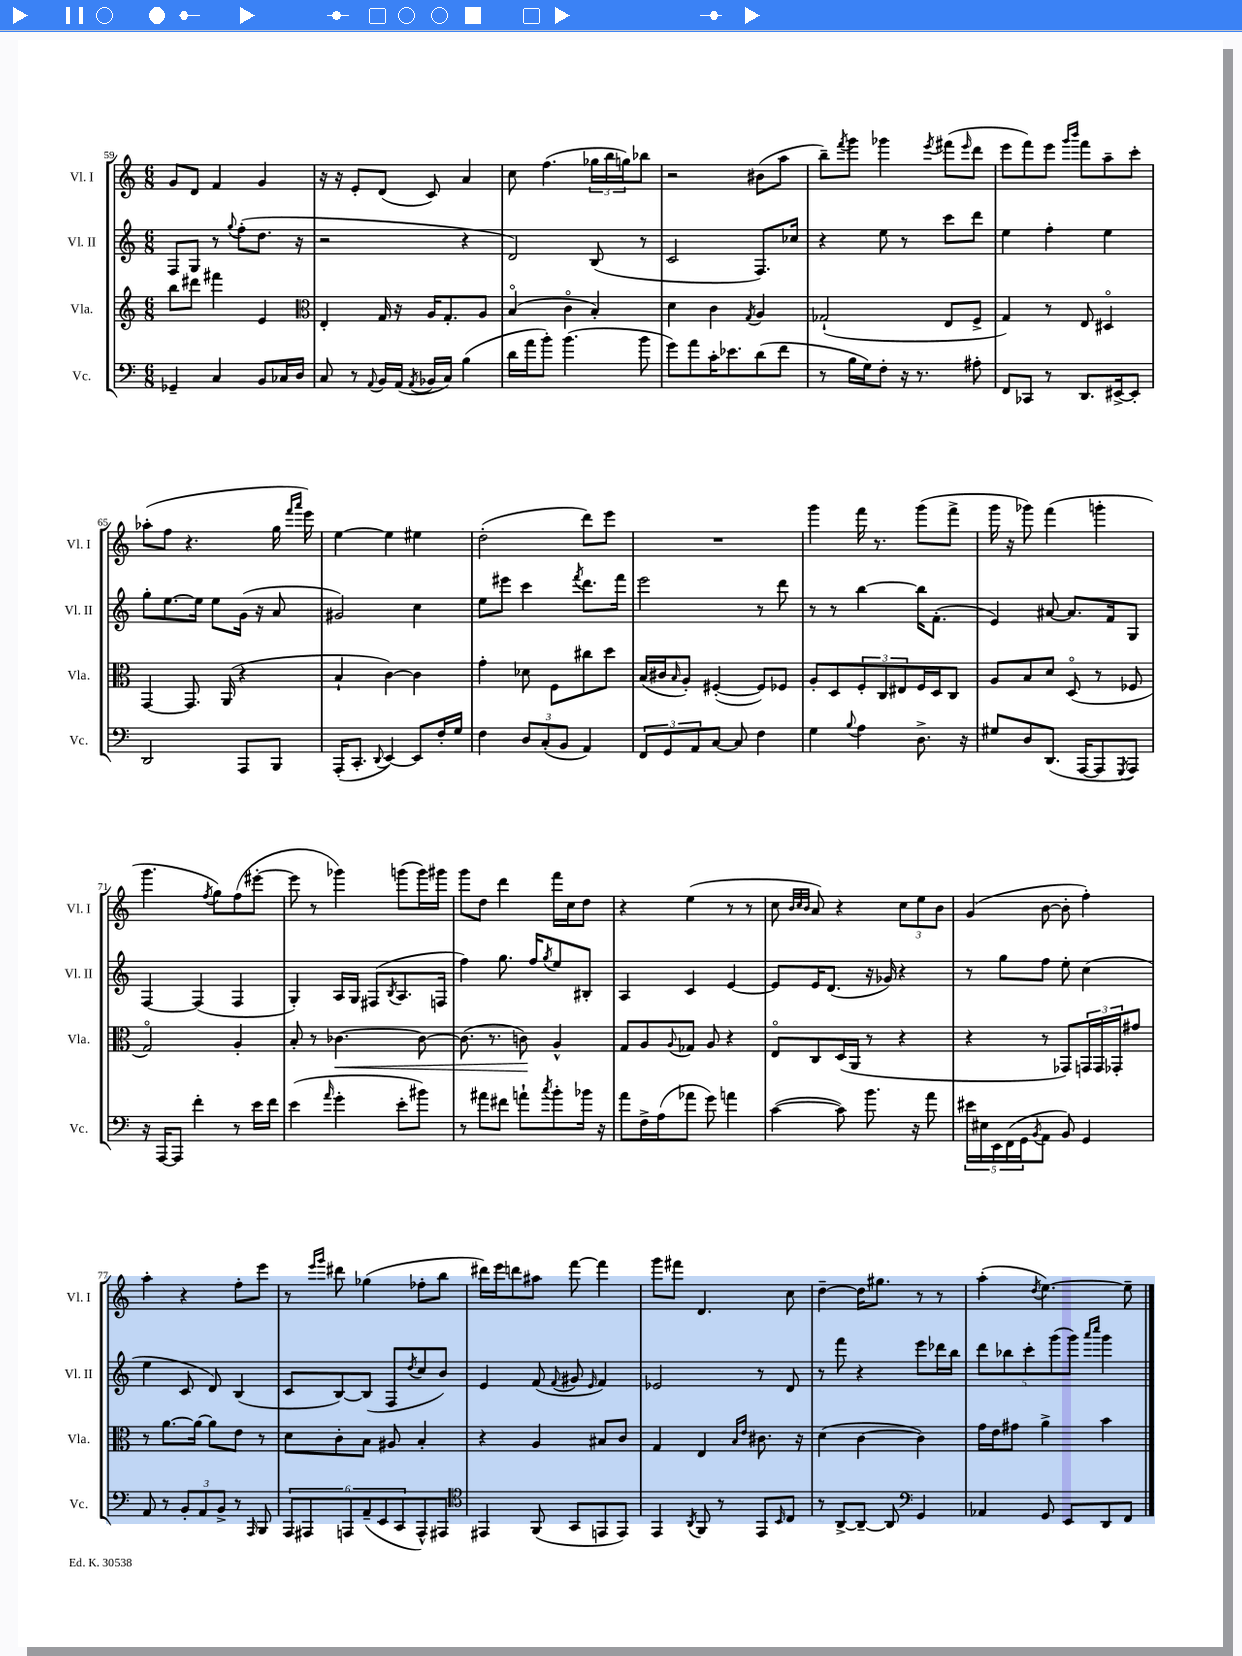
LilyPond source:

<<
\new StaffGroup <<
\new Staff = "s0" \with { instrumentName = "Vl. I" shortInstrumentName = "Vl. I" } {
    \clef treble \key c \major \numericTimeSignature \time 6/8
    g'8 d'8 f'4 g'4 |
    r16 r16 e'8-. d'8( c'8) a'4 |
    c''8 f''4.( \tuplet 3/2 { ges''16 b''16 g''16) } bes''8 |
    r2 bis'8( a''8 |
    b''8--) \acciaccatura { f'''8 } g'''8 ges'''4 \acciaccatura { e'''8 } fis'''8( \grace { e'''16 } d'''8 |
    e'''8 f'''8) e'''8 \grace { g'''16 b'''16 } f'''8 a''8-- c'''8-. |
    aes''8-.( f''8 r4. g''16 \grace { f'''16 a'''16 } e'''16) |
    e''4~ e''4 eis''4 |
    d''2-.( d'''8) e'''8 |
    R2. |
    g'''4 f'''16 r8. g'''8( f'''8-> |
    g'''16 r16 ges'''8) f'''4( g'''4-. |
    g'''4. \acciaccatura { f''8 } g''8) f''8( eis'''8~-. |
    eis'''8 r8 ges'''4) g'''8( g'''16) gis'''16 |
    g'''8 d''8 d'''4 f'''16 c''16 d''8 |
    r4 e''4( r8 r8 |
    c''8 \grace { b'32 c''32 b'32 } a'8) r4 \tuplet 3/2 { c''8 e''8 b'8 } |
    g'4( b'8~ b'8-. f''4-.) |
    a''4-. r4 f''8-. e'''8 |
    r8 \grace { e'''16 g'''16 } dis'''8 ges''4( fes''8-. b''8 |
    dis'''16) e'''16 d'''8 ais''8 f'''8~ f'''4 |
    g'''8 fis'''8 d'4. c''8 |
    d''4~-- d''16 gis''8. r8 r8 |
    a''4-.( \acciaccatura { d''8 } e''4.~) e''8-- \bar "|." |
}
\new Staff = "s1" \with { instrumentName = "Vl. II" shortInstrumentName = "Vl. II" } {
    \clef treble \key c \major \numericTimeSignature \time 6/8
    f8 g8 r8 \appoggiatura { g''8 } f''8-.( d''8. r16 |
    r2 r4 |
    d'2) b8( r8 |
    c'2 f8.) ces''16 |
    r4 e''8 r8 c'''8 d'''8 |
    e''4 f''4-. e''4 |
    g''8-. e''8.~ e''16 e''8 g'16( r16 a'8 |
    gis'2) c''4 |
    e''8 eis'''8 c'''4 \acciaccatura { f'''8 } d'''8. f'''16 |
    e'''2 r8 d'''8 |
    r8 r8 b''4~ b''16 f'8.-.( |
    e'4) ais'8~ ais'8. f'16 g8 |
    f4~ f4( f4 |
    g4-.) a16 g16 fis8( \acciaccatura { b8 } a8. f16 |
    f''4) g''8. f''16 \acciaccatura { g''8 } e''8 bis8-. |
    a4 c'4 e'4~ |
    e'8 e'16 d'8.( r16 ges'16) r4 |
    r8 g''8 f''8 e''8-. c''4( |
    e''4 c'8 d'8) b4( |
    c'8 b8~) b8( f8 \acciaccatura { d''8 } c''8 b'8) |
    e'4 f'8( \appoggiatura { f'8 } gis'8 \grace { e'16 } f'4) |
    ees'2 r8 d'8 |
    r8 f'''8 r4 e'''8 des'''16 b''16 |
    \tuplet 5/4 { d'''8 bes''8 c'''8-. g'''8( g'''8) } \grace { a'''16 c''''16 } g'''4 \bar "|." |
}
\new Staff = "s2" \with { instrumentName = "Vla." shortInstrumentName = "Vla." } {
    \clef treble \key c \major \numericTimeSignature \time 6/8
    b''8 dis'''8 fis'''4 e'4 |
    \clef alto e4-. g16 r16 a16 g8.-. a8 |
    b4\flageolet( c'4\flageolet b4-.) |
    d'4 c'4 \acciaccatura { g8 } a4 |
    ges2-!( e8 f8-> |
    g4) r8 e8 dis4\flageolet |
    g,4~ g,8. a,16( r4 |
    b4-! c'4~) c'4 |
    g'4-. des'8 f8 cis''8 d''8 |
    b16( cis'16 \grace { b16 } a8-.) fis4~-.( fis8) fes8 |
    a8-. d8 \tuplet 3/2 { f8-. c8 eis8 } f16 d16 c8 |
    a8 b8 d'8 d8\flageolet( r8 fes8 |
    g2\flageolet) a4-. |
    b8-. r8 ces'4.~\< ces'8~ |
    ces'8.( r8. c'8\!) a4-^ |
    g8 a8 \appoggiatura { a8 } ges8 a8 r4 |
    e8\flageolet c8 d16( a,16 r8 r4 |
    r4 r8 ges,8) \tuplet 3/2 { g,16 g,16 ges,16-. } gis'8 |
    r8 a'8.~ a'16~ a'8 e'8 r8 |
    d'8 c'8-. b8 ais8 b4-. |
    r4 a4 bis8 c'8 |
    g4 e4 \grace { b16 e'16 } cis'8. r16 |
    d'4( c'4~ c'4) |
    g'16 e'16 gis'8 a'4-> b'4 \bar "|." |
}
\new Staff = "s3" \with { instrumentName = "Vc." shortInstrumentName = "Vc." } {
    \clef bass \key c \major \numericTimeSignature \time 6/8
    ges,4-- c4 b,8 ces16 d16 |
    c8 r8 \appoggiatura { a,8 } b,16 a,16( \acciaccatura { a,8 } bes,16 c16) b4( |
    d'16 a'16 b'8-.) b'4.( b'8 |
    g'8) a'8 c'16-. ees'8. d'8( f'8 |
    r8 b16 g16) f8-. r16 r8. ais8-. |
    f,8 ces,8 r8 d,8. eis,16~-> eis,8-. |
    d,2 a,,8 b,,8 |
    a,,16-.( c,8.-. \appoggiatura { d,8 } e,4~) e,8 f16-. g16 |
    f4 \tuplet 3/2 { d8 c8-.( b,8 } a,4) |
    \tuplet 3/2 { f,8 g,8 a,8 } c8~ c8 f4 |
    g4 \appoggiatura { b8 } a4 d8.-> r16 |
    gis8 d8 d,8.( a,,16~ a,,8 \acciaccatura { g,,8 } a,,8) |
    r16 a,,16~ a,,8 f'4-. r8 e'16 f'16 |
    e'4( \grace { a'16 } g'4-. e'8-. bis'8) |
    r8 ais'8 fis'8 a'8-! \acciaccatura { c''8 } b'8-. bes'16 r16 |
    a'8 f16-> a16( aes'8 g'8) a'4 |
    c'4~( c'8) b'8. r16 a'8 |
    \tuplet 5/4 { eis'16 eis16 e,16 f,16( g,16 } \acciaccatura { b,8 } a,8 b,8) g,4 |
    a,8 r8 \tuplet 3/2 { b,8-. a,8 b,8-> } r8 \grace { a,,16 } b,,8 |
    \tuplet 6/4 { a,,8 ais,,8 a,,8 a,8--( e,8 c,8 } a,,8-^) ais,,8 |
    \clef tenor eis,4 f,8( g,8 e,8 e,8) |
    e,4 \acciaccatura { a,8 } f,8 r8 e,8 \grace { b,16 } c8 |
    r8 a,8~-> a,8~-- a,8 \clef bass g,4 |
    aes,4 g,8 e,8 d,8 f,8 \bar "|." |
}
>>
>>
\layout { \context { \Score currentBarNumber = #59 } }
